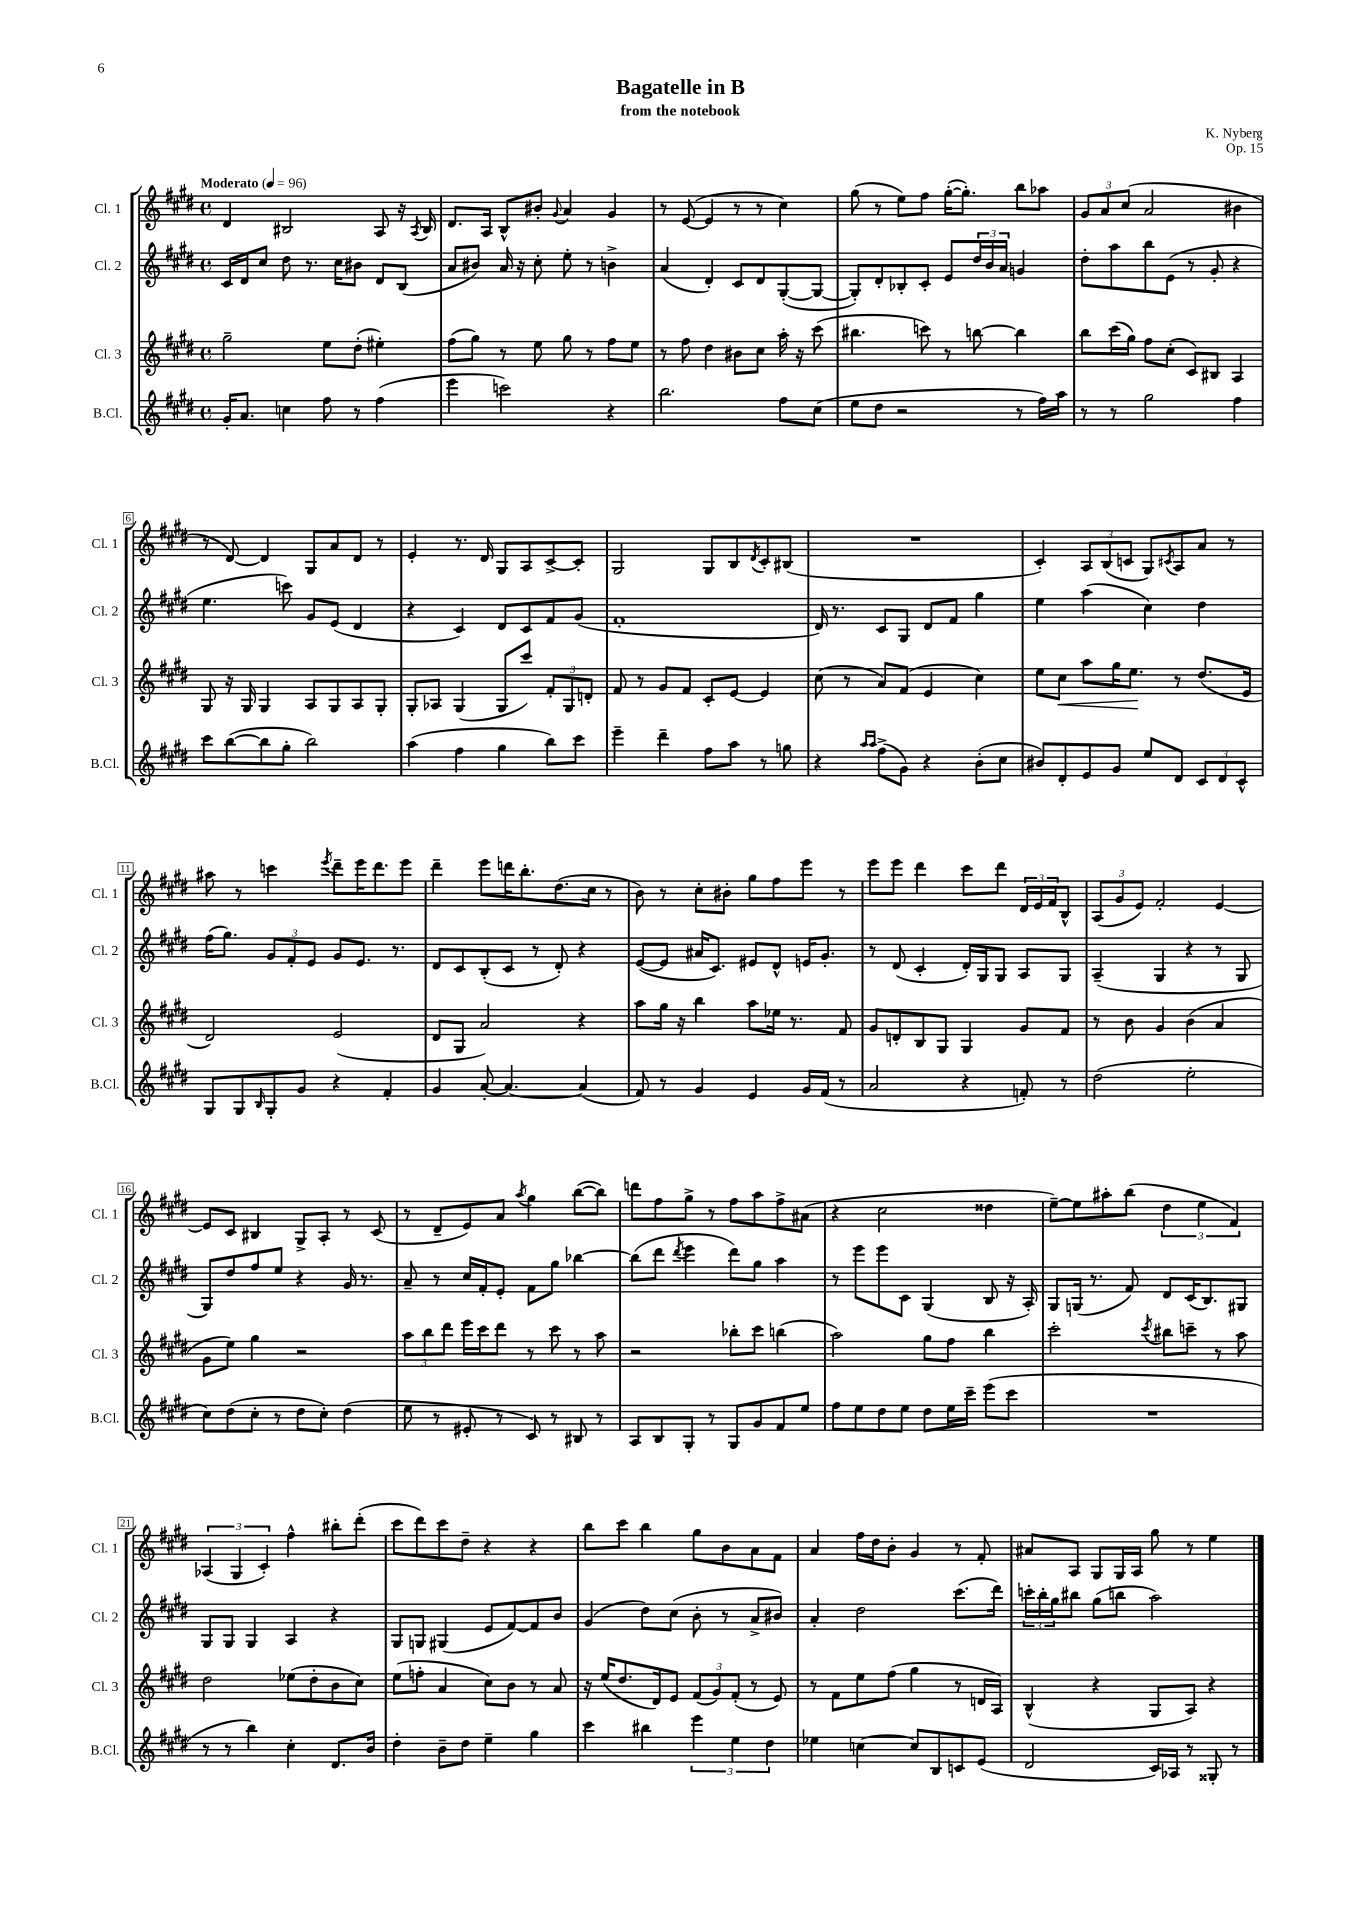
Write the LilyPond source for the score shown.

\header { title = "Bagatelle in B" composer = "K. Nyberg" subtitle = "from the notebook" opus = "Op. 15" }
<<
\new StaffGroup <<
\new Staff = "s0" \with { instrumentName = "Cl. 1" shortInstrumentName = "Cl. 1" } {
    \clef treble \key e \major \defaultTimeSignature \time 4/4 \tempo "Moderato" 4 = 96
    dis'4 bis2 a8 r16 \acciaccatura { a8 } bis16 |
    dis'8. a16 b8-^ bis'8-. \appoggiatura { gis'8 } a'4 gis'4 |
    r8 e'8~( e'4 r8 r8 cis''4) |
    gis''8( r8 e''8) fis''8 gis''16~-.( gis''8.-.) b''8 aes''8 |
    \tuplet 3/2 { gis'8 a'8 cis''8( } a'2 bis'4 |
    r8 dis'8~) dis'4 gis8 a'8 dis'8 r8 |
    e'4-. r8. dis'16 gis8 a8 cis'8~-> cis'8-. |
    gis2 gis8 b8 \acciaccatura { dis'8 } cis'8-. bis8( |
    R1 |
    cis'4-.) \tuplet 3/2 { a8 b8( c'8 } gis8) \acciaccatura { cis'8 } a8 a'8 r8 |
    ais''8 r8 c'''4 \acciaccatura { e'''8 } dis'''8-- e'''16 dis'''8. e'''8 |
    dis'''4-- e'''8 d'''16 b''8.-. dis''8.( cis''16 r8 |
    b'8) r8 cis''8-. bis'8-. gis''8 fis''8 e'''8 r8 |
    e'''8 e'''8 dis'''4 cis'''8 dis'''8 \tuplet 3/2 { dis'16 e'16 fis'16 } b8-^ |
    \tuplet 3/2 { a8( gis'8 e'8) } fis'2-. e'4~ |
    e'8 cis'8 bis4 gis8-> a8-. r8 cis'8( |
    r8 dis'8-- e'8) a'8 \acciaccatura { a''8 } gis''4 b''8~( b''8) |
    d'''8 fis''8 gis''8-> r8 fis''8 a''8 fis''8-> ais'8( |
    r4 cis''2 disis''4 |
    e''8~--) e''8 ais''8-. b''8( \tuplet 3/2 { dis''4 e''4 fis'4) } |
    \tuplet 3/2 { aes4( gis4 cis'4-.) } fis''4-^ bis''8-. dis'''8-.( |
    cis'''8 dis'''8) cis'''8 dis''8-- r4 r4 |
    b''8 cis'''8 b''4 gis''8 b'8 a'8 fis'8 |
    a'4 fis''16 dis''16 b'8-. gis'4 r8 fis'8-. |
    ais'8 a8 gis8 gis16 a16 gis''8 r8 e''4 \bar "|." |
}
\new Staff = "s1" \with { instrumentName = "Cl. 2" shortInstrumentName = "Cl. 2" } {
    \clef treble \key e \major \defaultTimeSignature \time 4/4
    cis'16 dis'16 cis''8 dis''8 r8. cis''16 bis'8 dis'8 b8( |
    a'8 bis'8) a'16 r16 cis''8-. e''8-. r8 b'4-> |
    a'4( dis'4-.) cis'8 dis'8 gis8~-.( gis8~ |
    gis8-.) dis'8-. bes8-. cis'8-. e'8 \tuplet 3/2 { dis''16 b'16 a'16 } g'4 |
    dis''8-. a''8 b''8 e'8( r8 gis'8-. r4 |
    e''4. c'''8) gis'8 e'8( dis'4 |
    r4 cis'4) dis'8 cis'8 fis'8 gis'8( |
    fis'1-. |
    dis'16) r8. cis'8 gis8 dis'8 fis'8 gis''4 |
    e''4 a''4( cis''4) dis''4 |
    fis''16( gis''8.) \tuplet 3/2 { gis'8 fis'8-. e'8 } gis'8 e'8. r8. |
    dis'8 cis'8 b8-.( cis'8 r8 dis'8-.) r4 |
    e'8~( e'8 ais'16 cis'8.) eis'8 dis'8-^ e'16 gis'8.-. |
    r8 dis'8( cis'4-. dis'16-.) gis16 gis8 a8 gis8 |
    a4--( gis4 r4 r8 gis8 |
    gis8) dis''8 fis''8 e''8 r4 gis'16 r8. |
    a'8-- r8 cis''16 fis'16-. e'8-. fis'8 gis''8 bes''4~ |
    bes''8( dis'''8 \acciaccatura { dis'''8 } e'''4 dis'''8) gis''8 a''4 |
    r8 e'''8 e'''8 cis'8 gis4( b8 r16 a16-.) |
    gis8 g16( r8. fis'8) dis'8 cis'16( b8.) gis8 |
    gis8 gis8 gis4 a4 r4 |
    gis8 g8 gis4( e'8 fis'8~) fis'8 b'8 |
    gis'4( dis''8) cis''8( b'8-. r8 a'8-> bis'8) |
    a'4-. dis''2 cis'''8.( dis'''16) |
    \tuplet 3/2 { c'''16-. b''16-. gis''16 } bis''8 gis''8( b''8 a''2) \bar "|." |
}
\new Staff = "s2" \with { instrumentName = "Cl. 3" shortInstrumentName = "Cl. 3" } {
    \clef treble \key e \major \defaultTimeSignature \time 4/4
    gis''2-- e''8 dis''8-.( eis''4-.) |
    fis''8( gis''8) r8 e''8 gis''8 r8 fis''8 e''8 |
    r8 fis''8 dis''4 bis'8 cis''8 a''16-. r16 cis'''8( |
    bis''4. c'''8) r8 b''8~ b''4 |
    b''8 cis'''16( gis''16) fis''8 cis''8-.( cis'8) bis8 a4 |
    gis8 r16 gis16 gis4 a8 gis8 a8 gis8-. |
    gis8-. aes8 gis4( gis8 cis'''8) \tuplet 3/2 { fis'8-. gis8 d'8-. } |
    fis'8 r8 gis'8 fis'8 cis'8-. e'8~ e'4 |
    cis''8( r8 a'8) fis'8( e'4 cis''4) |
    e''8 cis''8\< a''8 gis''16 e''8.\! r8 dis''8.( e'16 |
    dis'2) e'2( |
    dis'8 gis8 a'2) r4 |
    a''8 gis''16 r16 b''4 a''8 ees''16 r8. fis'8 |
    gis'8 d'8-. b8 gis8 gis4 gis'8 fis'8 |
    r8 b'8 gis'4 b'4( a'4 |
    gis'8 e''8) gis''4 r2 |
    \tuplet 3/2 { a''8 b''8 dis'''8 } e'''16 cis'''16 dis'''8 r8 cis'''8 r8 a''8 |
    r2 bes''8-. cis'''8 b''4( |
    a''2) gis''8 fis''8 b''4 |
    cis'''2-. \acciaccatura { cis'''8 } bis''8 c'''8-- r8 a''8 |
    dis''2 ees''8( dis''8-. b'8 cis''8) |
    e''8( f''8-. a'4 cis''8) b'8 r8 a'8 |
    r16 e''16( dis''8. dis'16) e'8 \tuplet 3/2 { fis'8( gis'8) fis'8-.( } r8 e'8) |
    r8 fis'8 e''8 fis''8( gis''4 r8 d'16 a16) |
    b4-^( r4 gis8 a8) r4 \bar "|." |
}
\new Staff = "s3" \with { instrumentName = "B.Cl." shortInstrumentName = "B.Cl." } {
    \clef treble \key e \major \defaultTimeSignature \time 4/4
    gis'16-. a'8. c''4 fis''8 r8 fis''4( |
    e'''4 c'''2) r4 |
    b''2. fis''8 cis''8( |
    e''8 dis''8 r2 r8 fis''16) a''16 |
    r8 r8 gis''2 fis''4 |
    cis'''8 b''8~( b''8 gis''8-. b''2) |
    a''4( fis''4 gis''4 b''8) cis'''8 |
    e'''4-- dis'''4-- fis''8 a''8 r8 g''8 |
    r4 \grace { a''16 a''16 } fis''8->( gis'8) r4 b'8-.( cis''8 |
    bis'8) dis'8-. e'8 gis'8 e''8 dis'8 \tuplet 3/2 { cis'8 dis'8 cis'8-^ } |
    gis8 gis8 \grace { b16 } gis8-. gis'8 r4 fis'4-. |
    gis'4 a'8~-. a'4.~ a'4( |
    fis'8) r8 gis'4 e'4 gis'16 fis'16( r8 |
    a'2 r4 f'8-.) r8 |
    dis''2( e''2-. |
    cis''8) dis''8( cis''8-. r8 dis''8 cis''8-.) dis''4( |
    e''8 r8 eis'8-. r8 cis'8) r8 bis8 r8 |
    a8 b8 gis8-. r8 gis8 gis'8 fis'8 e''8 |
    fis''8 e''8 dis''8 e''8 dis''8 e''16 cis'''16-- e'''8( cis'''8 |
    R1 |
    r8 r8 b''4) cis''4-. dis'8. b'16 |
    dis''4-. b'8-- dis''8 e''4-- gis''4 |
    cis'''4 bis''4 \tuplet 3/2 { e'''4 e''4 dis''4 } |
    ees''4 c''4~ c''8 b8 c'8 e'8( |
    dis'2 cis'16) aes16 r8 gisis8-. r8 \bar "|." |
}
>>
>>
\layout { \context { \Score \override BarNumber.stencil = #(make-stencil-boxer 0.1 0.3 ly:text-interface::print) } }
